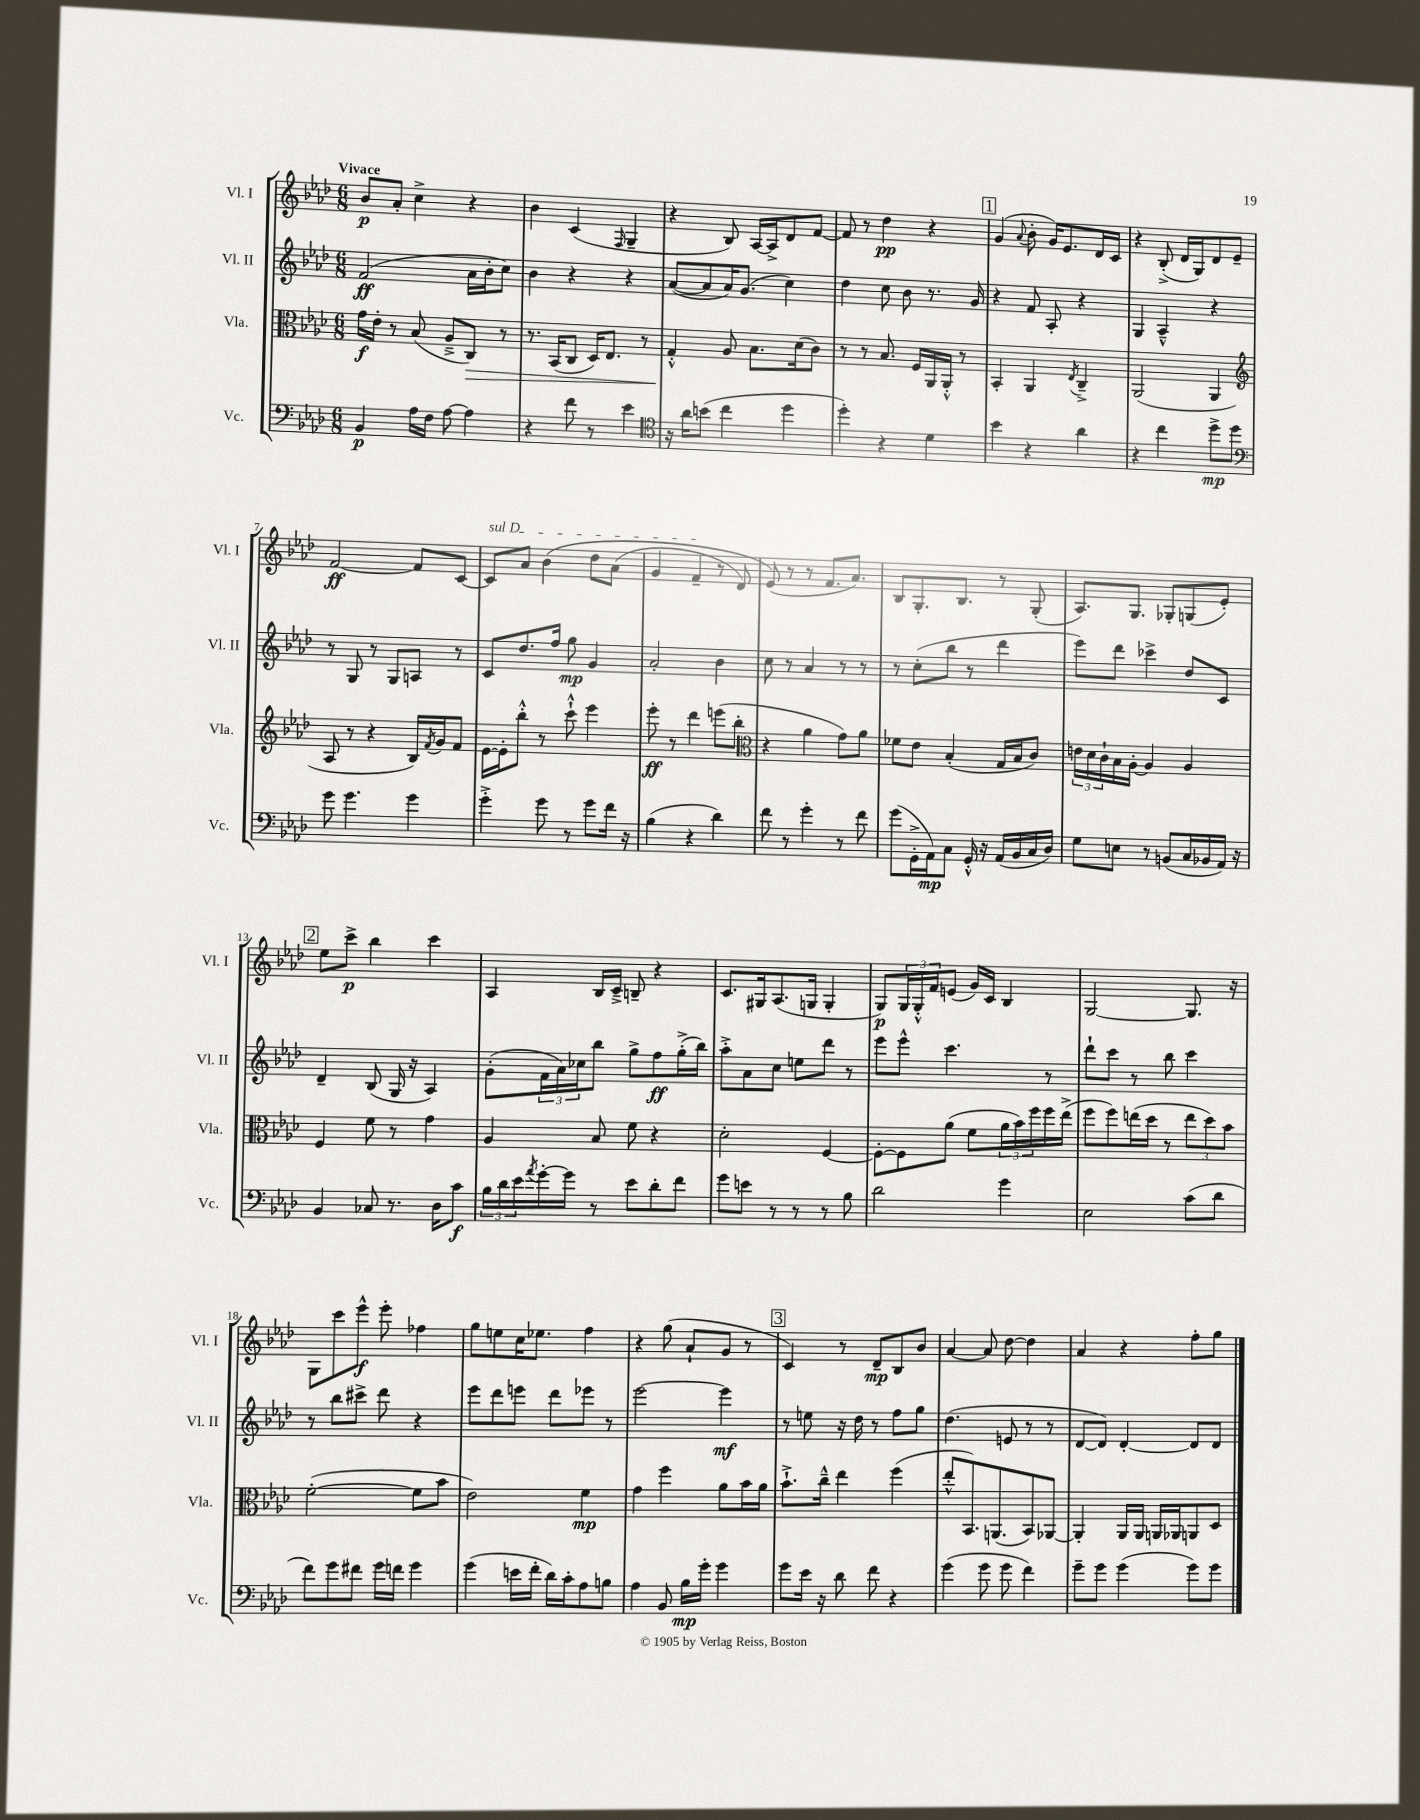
<<
\new StaffGroup <<
\new Staff = "s0" \with { instrumentName = "Vl. I" shortInstrumentName = "Vl. I" } {
    \clef treble \key aes \major \numericTimeSignature \time 6/8 \tempo "Vivace"
    bes'8\p aes'8-. c''4-> r4 |
    bes'4 c'4( \grace { f16 } g4-- |
    r4 bes8) aes16~ aes16-> des'8 f'8~ |
    f'8 r8 des''4\pp r4 |
    \mark \markup { \box "1" } g'4( \appoggiatura { aes'8 } bes'8-. g'16) ees'8. des'16 c'16 |
    r4 bes8-.->( des'16 g16) des'8 ees'8-- |
    f'2~\ff f'8 c'8~ |
    \once \override TextSpanner.bound-details.left.text = \markup { \italic "sul D" } c'8\startTextSpan aes'8 bes'4\( des''8 aes'8( |
    g'4 f'4--\stopTextSpan r8 des'8) |
    ees'8(\) r8 r8 f'8. aes'8.) |
    bes8 g8.-. bes8. r8 g8-.( |
    aes8.) g8. ges8-. g8( ees'8-.) |
    \mark \markup { \box "2" } ees''8 c'''8->\p bes''4 c'''4 |
    aes4 bes16 c'16---> b8-- r4 |
    c'8. gis16 aes8.( g16 g4-. |
    g8\p) \tuplet 3/2 { g16 g16-.-^ f'16 } e'8( g'16) c'16 bes4 |
    g2~ g8. r16 |
    g8 c'''8 ees'''8-^\f ees'''8-. fes''4 |
    g''8 e''8 c''16 ees''8. f''4 |
    r4 g''8( aes'8-! g'8 r8 |
    \mark \markup { \box "3" } c'4) r8 des'8--\mp bes8 bes'8 |
    aes'4~ aes'8 des''8~ des''4 |
    aes'4 r4 f''8-. g''8 \bar "|." |
}
\new Staff = "s1" \with { instrumentName = "Vl. II" shortInstrumentName = "Vl. II" } {
    \clef treble \key aes \major \numericTimeSignature \time 6/8
    f'2\ff( aes'16 bes'16-. c''8) |
    bes'4 r4 r4 |
    aes'8~( aes'8 aes'16) g'8.( c''4) |
    des''4 c''8 bes'8 r8. g'16 |
    \mark \markup { \box "1" } r4 f'8 aes8-. r4 |
    g4 aes4---^ r4 |
    r8 g8 r8 g8 a8 r8 |
    c'8 des''8. f''16 g''8\mp g'4 |
    aes'2-. bes'4 |
    c''8 r8 aes'4 r8 r8 |
    r8 c''8-.( bes''8 r8 des'''4 |
    ees'''8) des'''8 ces'''4-> des''8 c'8 |
    \mark \markup { \box "2" } des'4-- bes8( g16 r16 aes4) |
    g'8-.( \tuplet 3/2 { f'16 aes'16) ces''16 } bes''8 g''8-> f''8\ff g''16-.->( bes''16) |
    aes''8-.-> aes'8 c''8 e''8 des'''8 r8 |
    ees'''8 ees'''8-^ c'''4. r8 |
    des'''8-! c'''8 r8 bes''8 c'''4 |
    r8 bes''8 cis'''8-> des'''8 r4 |
    ees'''8 des'''8 e'''8 des'''8 ees'''8 r8 |
    ees'''2~ ees'''4\mf |
    \mark \markup { \box "3" } r8 e''8 r16 des''16 r8 f''8 g''8 |
    des''4.( e'8 r8 r8 |
    des'8~ des'8) des'4~-. des'8 des'8 \bar "|." |
}
\new Staff = "s2" \with { instrumentName = "Vla." shortInstrumentName = "Vla." } {
    \clef alto \key aes \major \numericTimeSignature \time 6/8
    g'16\f ees'16-. r8 bes8( aes8---> c8\>) r8 |
    r8. bes,16( c8 des16) ees8. r8 |
    g4-.-^\! aes8 bes8. des'16( c'8) |
    r8 r8 bes8. f16 aes,16 aes,16-.-^ r8 |
    \mark \markup { \box "1" } bes,4-. aes,4 \acciaccatura { ees8 } c4---> |
    aes,2( aes,4 |
    \clef treble aes8 r8 r4 bes16) \acciaccatura { f'8 } g'16 f'8 |
    ees'16~ ees'16-. bes''8-.-^ r8 c'''8-!-^ ees'''4 |
    ees'''8-.\ff r8 des'''4 e'''8( bes''8-. |
    \clef alto r4 aes'4 g'8) aes'8 |
    fes'8 ees'8 bes4-.( g16 bes16 c'8) |
    \tuplet 3/2 { e'16 des'16 c'16-! } bes16 aes16~-. aes4 aes4 |
    \mark \markup { \box "2" } f4 f'8 r8 g'4 |
    aes4 bes8 f'8 r4 |
    des'2-. f4~ |
    f8~-. f8 aes'8( f'8 \tuplet 3/2 { aes'16 bes'16) f''16 } f''16 ees''16->( |
    f''8 f''8) e''16( des''16 r8 \tuplet 3/2 { e''8 des''8) bes'8 } |
    f'2~-.( f'8 bes'8 |
    ees'2) f'4\mp |
    g'4 f''4 aes'8 bes'16 aes'16 |
    \mark \markup { \box "3" } bes'8.-!-> c''16---^ ees''4 f''4( |
    ees''8-.-^ bes,8.) a,8.( bes,8) aes,8~ |
    aes,4-. aes,16 aes,16 a,16 aes,16 a,8 des8 \bar "|." |
}
\new Staff = "s3" \with { instrumentName = "Vc." shortInstrumentName = "Vc." } {
    \clef bass \key aes \major \numericTimeSignature \time 6/8
    bes,4\p aes16 f16 aes8~ aes4 |
    r4 f'8 r8 ees'4 |
    \clef tenor r16 aes'16 b'8( c''4 des''4 |
    des''4-.) r4 des'4 |
    \mark \markup { \box "1" } bes'4 r4 aes'4 |
    r4 c''4 des''8->\mp des''8 |
    \clef bass g'8 g'4. g'4 |
    g'4-.-> g'8 r8 g'8 f'16 r16 |
    bes4( r4 des'4) |
    f'8 r8 g'4-. r8 f'8 |
    g'8( g,16-.-> aes,16\mp) c8 g,16-.-^ r16 aes,16( bes,16 c16 des16) |
    g8 e8 r8 b,8( c16 bes,16 aes,16) r16 |
    \mark \markup { \box "2" } bes,4 ces8 r8. des16 c'8\f |
    \tuplet 3/2 { bes16 des'16 ees'16 } \acciaccatura { aes'8 } g'16~-. g'16 r8 ees'8 des'8-. f'8 |
    g'8 e'8 r8 r8 r8 bes8 |
    des'2 g'4 |
    ees2 c'8( des'8 |
    f'8) g'8 fis'8 g'16 f'16 g'4 |
    g'4( e'16 f'16-. des'16) c'16-. aes8 b8 |
    aes4 bes,8 bes16\mp g'16-. g'4 |
    \mark \markup { \box "3" } g'8 ees'16 r16 des'8 f'8 r4 |
    g'4( g'8 g'8 f'4) |
    g'8-- g'8 g'4( g'8) g'8 \bar "|." |
}
>>
>>
